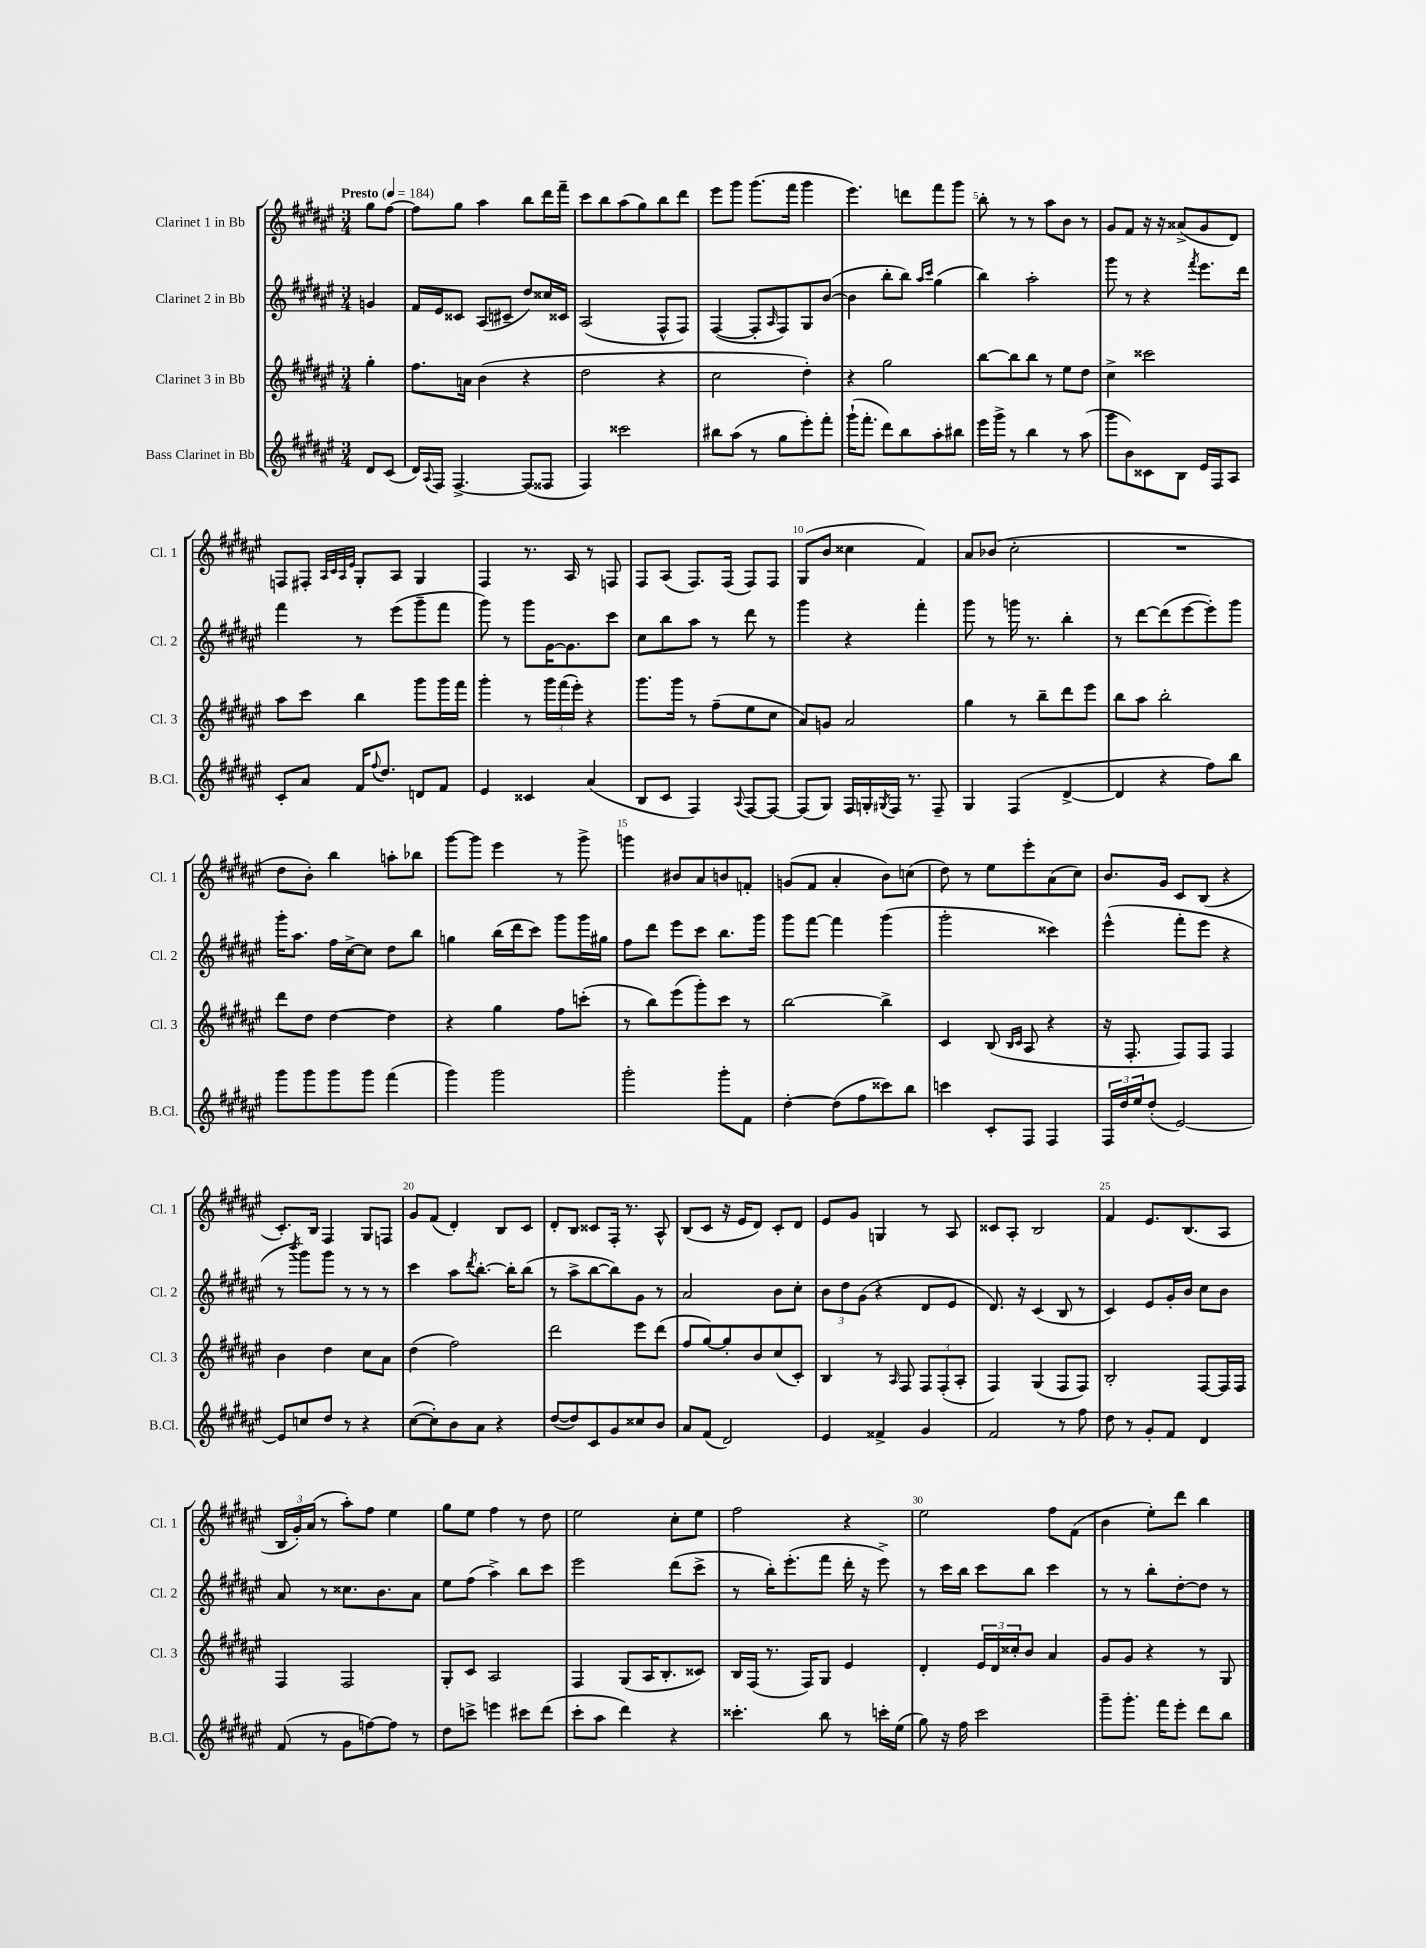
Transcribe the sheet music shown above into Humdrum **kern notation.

**kern	**kern	**kern	**kern
*part4	*part3	*part2	*part1
*staff4	*staff3	*staff2	*staff1
*I"Bass Clarinet in Bb	*I"Clarinet 3 in Bb	*I"Clarinet 2 in Bb	*I"Clarinet 1 in Bb
*I'B.Cl.	*I'Cl. 3	*I'Cl. 2	*I'Cl. 1
*clefG2	*clefG2	*clefG2	*clefG2
*k[f#c#g#d#a#e#]	*k[f#c#g#d#a#e#]	*k[f#c#g#d#a#e#]	*k[f#c#g#d#a#e#]
*M3/4	*M3/4	*M3/4	*M3/4
*MM184	*MM184	*MM184	*MM184
=	=	=	=
!	!	!	!LO:TX:a:B:t=Presto
8d#/L	4gg#'\	4gn/	8gg#\L
(8c#/J	.	.	[8ff#\J
=1	=1	=1	=1
16d#/LL)	8.ff#\L	16f#/LL	8ff#\L]
8qqA#/	.	.	.
16F#/JJ	.	16e#/J	.
[4.F#^/	.	8c##X/J	8gg#\J
.	16an\Jk	.	.
.	(4b\	(8A#/L	4aa#\
.	.	8c#X~/J	.
(8F#/L]	4r	8dd#/L)	8bb\L
8F##X/J	.	16cc##X/L	16ddd#\L
.	.	16c##X/JJ	16fff#~\JJ
=2	=2	=2	=2
4F#/)	2dd#\	(2A#/	8ccc#\L
.	.	.	8bb\
2ccc##X\	.	.	(8aa#\
.	.	.	8gg#\)
.	4r	8F#^^/L	8bb\
.	.	8F#/J)	8ddd#\J
=3	=3	=3	=3
8bb#X\L	2cc#\	([4F#/	8eee#\L
(8aa#\J	.	.	8ggg#\J
8r	.	8F#'/L]	(8.ggg#\L
.	.	16qqA#/	.
8gg#\L	.	8F#/)	.
.	.	.	16fff#\Jk
8eee#'\)	4dd#'\)	8G#/	4ggg#\
8fff#'\J	.	([8b/J	.
=4	=4	=4	=4
(16ggg#`\KL	4r	4b\]	4.eee#\)
8.fff#'\J	.	.	.
8ddd#\L)	2gg#\	8bb'\L	.
8bb\	.	8bb\J)	8dddn\L
.	.	16qqaa#/LL	.
.	.	16qqccc#/JJ	.
8aa#'\	.	(4gg#\	8fff#\
8bb#X\J	.	.	8ggg#\J
=5	=5	=5	=5
16eee#\LL	[8bb\L	4bb\)	8bb'\
16ggg#^\JJ	.	.	.
8r	8bb\]	.	8r
4bb\	8bb\J	2aa#'\	8r
.	8r	.	8aa#\L
8r	8ee#\L	.	8b\J
(8aa#\	8dd#\J	.	8r
=6	=6	=6	=6
8ggg#\L	4cc#^\	8ggg#\	8g#/L
8b\)	.	8r	8f#/J
8c##X\	2ccc##X\	4r	16r
.	.	.	16r
8B\J	.	.	(8a##X^/L
.	.	8qfff#/	.
16e#/LL	.	8.eee#\L	8g#/
16F#/J	.	.	.
8A#/J	.	.	8d#/J)
.	.	16ddd#\Jk	.
!!LO:LB:g=z
=7	=7	=7	=7
8c#'/L	8aa#\L	4fff#\	8Fn/L
8a#/J	8ccc#\J	.	8F#X'/J
.	.	.	32qqA#/LLL
.	.	.	32qqc#/
.	.	.	32qqA#/
.	.	.	32qqe#/JJJ
16f#/KL	4bb\	8r	8G#'/L
8qqff#/	.	.	.
8.dd#/J	.	.	.
.	.	(8eee#\L	8A#/J
8dn/L	8ggg#\L	8ggg#~\	4G#/
8f#/J	16ggg#\L	8fff#\J	.
.	16fff#\JJ	.	.
=8	=8	=8	=8
4e#/	4ggg#'\	8ggg#\)	4F#/
.	.	8r	.
4c##X/	8r	8ggg#\L	8.r
.	24ggg#\LL	[16g#\K	.
.	(24fff#\	.	.
.	.	8.g#\]	16A#/
.	24eee#'\JJ)	.	.
(4a#/	4r	.	8r
.	.	8ccc#\J	8Fn/
=9	=9	=9	=9
8B/L	8.ggg#\L	8cc#\L	8F#/L
8c#/J	.	8bb\	(8A#/J
.	16ggg#\Jk	.	.
4F#/)	8r	8aa#\J	8.F#/L)
.	(8ff#~\L	8r	.
.	.	.	(16F#/Jk
8qqA#/	.	.	.
[8F#/L	8ee#\	8ddd#\	8F#/L)
8F#/J_	8cc#\J	8r	8F#/J
=10	=10	=10	=10
(8F#/L]	8a#/L)	4ggg#\	(8G#/L
8G#/J)	8gn/J	.	8b/J
16F#/LL	2a#/	4r	4cc##X\
16Gn'/	.	.	.
8qG#X/	.	.	.
16F#/JJ	.	.	.
8.r	.	.	.
.	.	4fff#'\	4f#/)
8F#~/	.	.	.
=11	=11	=11	=11
4G#/	4gg#\	8ggg#\	8a#/L
.	.	8r	(8b-X/J
(4F#/	8r	16gggn\	2cc#'\
.	.	8.r	.
.	8bb~\L	.	.
[4d#^/	8ddd#\	4bb'\	.
.	8eee#\J	.	.
=12	=12	=12	=12
4d#/]	8bb\L	8r	2.r
.	8aa#\J	[8ddd#\L	.
4r	2bb'\	(8ddd#\]	.
.	.	[8eee#\	.
8ff#\L)	.	8eee#'\])	.
8bb\J	.	8ggg#\J	.
!!LO:LB:g=z
=13	=13	=13	=13
8ggg#\L	8ddd#\L	16ggg#'\KL	8dd#\L
.	.	8.aa#\J	.
8ggg#\	8dd#\J	.	8b'\J)
8ggg#\	[4dd#\	16ff#\LL	4bb\
.	.	[16cc#^\J	.
8ggg#\J	.	8cc#\J]	.
(4fff#\	4dd#\]	8dd#\L	8aan'\L
.	.	8bb\J	8bb-X\J
=14	=14	=14	=14
4ggg#\)	4r	4ggn\	[8ggg#\L
.	.	.	8ggg#\J]
2ggg#\	4gg#\	(16bb\LL	4eee#\
.	.	16ddd#\J	.
.	.	8ccc#\J)	.
.	8ff#\L	8ggg#\L	8r
.	(8cccn'\J	16ggg#\L	8ggg#^\
.	.	16gg#X\JJ	.
=15	=15	=15	=15
2ggg#'\	8r	8ff#\L	4gggn\
.	8bb\L)	8ddd#\J	.
.	(8eee#\	8eee#\L	8b#X/L
.	8ggg#'\)	8ccc#\J	8a#/
8ggg#'\L	8ccc#\J	8.bb\L	8bn/
8f#\J	8r	.	8fn'/J
.	.	16ggg#\Jk	.
=16	=16	=16	=16
[4dd#'\	[2bb\	8ggg#\L	(8gn/L
.	.	[8fff#\J	8f#/J
(8dd#\L]	.	4fff#\]	4a#'/
8ff#\	.	.	.
8ccc##X\)	4bb^\]	(4ggg#\	8b\L)
8bb\J	.	.	(8ccn\J
=17	=17	=17	=17
4cccn\	4c#/	2ggg#'\	8dd#\)
.	.	.	8r
8c#'/L	(8B/	.	8ee#\L
.	16qqB/LL	.	.
.	16qqc#/JJ	.	.
8F#/J	8A#/	.	8eee#'\
4F#/	4r	4ccc##X\)	(8a#\
.	.	.	8cc#\J)
=18	=18	=18	=18
24F#/LL	16r	(4eee#^^\	8.b/L
24dd#/	.	.	.
.	8.F#'/	.	.
24ee#/J	.	.	.
(8dd#'/J	.	.	.
.	.	.	16g#/Jk
[2e#/)	8F#/L)	8fff#'\L	8c#/L
.	8F#/J	8eee#\J	(8B/J
.	4F#/	4r	4r
!!LO:LB:g=z
=19	=19	=19	=19
8e#/L]	4b\	8r	8.c#'/L)
.	.	8qbbb/	.
8ccn/	.	8ggg#\L)	.
.	.	.	16B/Jk
8dd#/J	4dd#\	8ggg#\J	4F#/
8r	.	8r	.
4r	8cc#\L	8r	8G#/L
.	8a#\J	8r	8Fn/J
=20	=20	=20	=20
([8cc#\L	(4dd#\	4ccc#\	8g#/L
8cc#'\])	.	.	(8f#/J
8b\	2ff#\)	8aa#\L	4d#'/)
.	.	8qddd#/	.
8a#\J	.	[8.bb'\J	.
4r	.	.	8B/L
.	.	16bb'\KL]	.
.	.	(8bb\J	8c#/J
=21	=21	=21	=21
([8dd#/L	2ddd#\	8r	8d#'/L
8dd#/])	.	8aa#^\L	8B/J
8c#/	.	[8bb\	8c##X/L
8g#/	.	8bb\])	16F#'/Jk
.	.	.	8.r
8cc##X/	8eee#\L	8g#\J	.
8b/J	(8ddd#\J	8r	8A#^^/
=22	=22	=22	=22
8a#/L	8ff#/L	2a#/	(8B/L
(8f#/J	[8gg#/)	.	8c#/J
2d#/)	8gg#'/]	.	16r
.	.	.	16e#/KL
.	8b/	.	8d#/J)
.	(8cc#/	8b\L	8c#'/L
.	8c#'/J)	8cc#'\J	8d#/J
=23	=23	=23	=23
4e#/	4B/	12b\L	8e#/L
.	.	12dd#\	.
.	.	.	8g#/J
.	.	(12g#\J	.
4f##X^/	8r	4r	4Gn/
.	16qqA#/	.	.
.	8F#/	.	.
4g#/	12F#/L	8d#/L	8r
.	(12F#'/	.	.
.	.	8e#/J	8A#/
.	12A#'/J	.	.
=24	=24	=24	=24
2f#/	4F#/)	8.d#/)	8c##X/L
.	.	.	8A#'/J
.	.	16r	.
.	(4G#/	(4c#/	2B/
8r	8F#/L	8B/	.
8ff#\	8F#/J)	8r	.
=25	=25	=25	=25
8dd#\	2B'/	4c#/)	4f#/
8r	.	.	.
8g#'/L	.	8e#/L	8.e#/L
8f#/J	.	16g#'/L	.
.	.	16b/JJ	(8.B/
4d#/	[8F#/L	8cc#\L	.
.	16F#/L]	8b\J	8A#/J
.	16F#/JJ	.	.
!!LO:LB:g=z
=26	=26	=26	=26
(8f#/	4F#/	8a#/	24B/LL
.	.	.	24g#'/)
.	.	.	(24a#/JJ
8r	.	8r	8r
8g#\L	2F#/	8.cc##X\L	8aa#'\L)
[8ffn\)	.	.	8ff#\J
.	.	8.b\	.
8ff\J]	.	.	4ee#\
8r	.	8a#\J	.
=27	=27	=27	=27
8dd#\L	8G#'/L	8ee#\L	8gg#\L
8cccn^\J	8c#/J	(8ff#\J	8ee#\J
4eeen\	2A#/	4aa#^\)	4ff#\
8ccc#X\L	.	8bb\L	8r
(8ddd#\J	.	8ccc#\J	8dd#\
=28	=28	=28	=28
8ccc#'\L	4F#/	2eee#\	2ee#\
8aa#\J	.	.	.
4ddd#\)	(8G#/L	.	.
.	16A#/K	.	.
.	8.B'/	.	.
4r	.	(8ddd#\L	8cc#'\L
.	8c##X/J)	8ccc#^\J	8ee#\J
=29	=29	=29	=29
4.ccc##X'\	16B/LL	8r	2ff#\
.	(16F#/JJ	.	.
.	8.r	16bb'\KL)	.
.	.	(8.eee#'\	.
.	16F#/KL)	.	.
8bb\	8G#/J	8fff#\J	.
8r	4e#/	16ddd#'\	4r
.	.	16r	.
16cccn'\LL	.	8eee#^\)	.
(16ee#\JJ	.	.	.
=30	=30	=30	=30
8gg#\)	4d#'/	8r	2ee#\
16r	.	16ccc#\LL	.
16ff#\	.	16bb\JJ	.
2ccc#\	24e#/LL	8ccc#\L	.
.	24d#/	.	.
.	24cc##X'/J	.	.
.	8b/J	8bb\J	.
.	4a#/	4ccc#\	8ff#\L
.	.	.	(8f#\J
=31	=31	=31	=31
8ggg#~\L	8g#/L	8r	4b\
8.ggg#'\J	8g#/J	8r	.
.	4r	8bb'\L	8ee#'\L)
16fff#\KL	.	.	.
8eee#'\J	.	[8dd#'\	8ddd#\J
8ddd#\L	8r	8dd#\J]	4bb\
8bb\J	8G#/	8r	.
==	==	==	==
*-	*-	*-	*-
